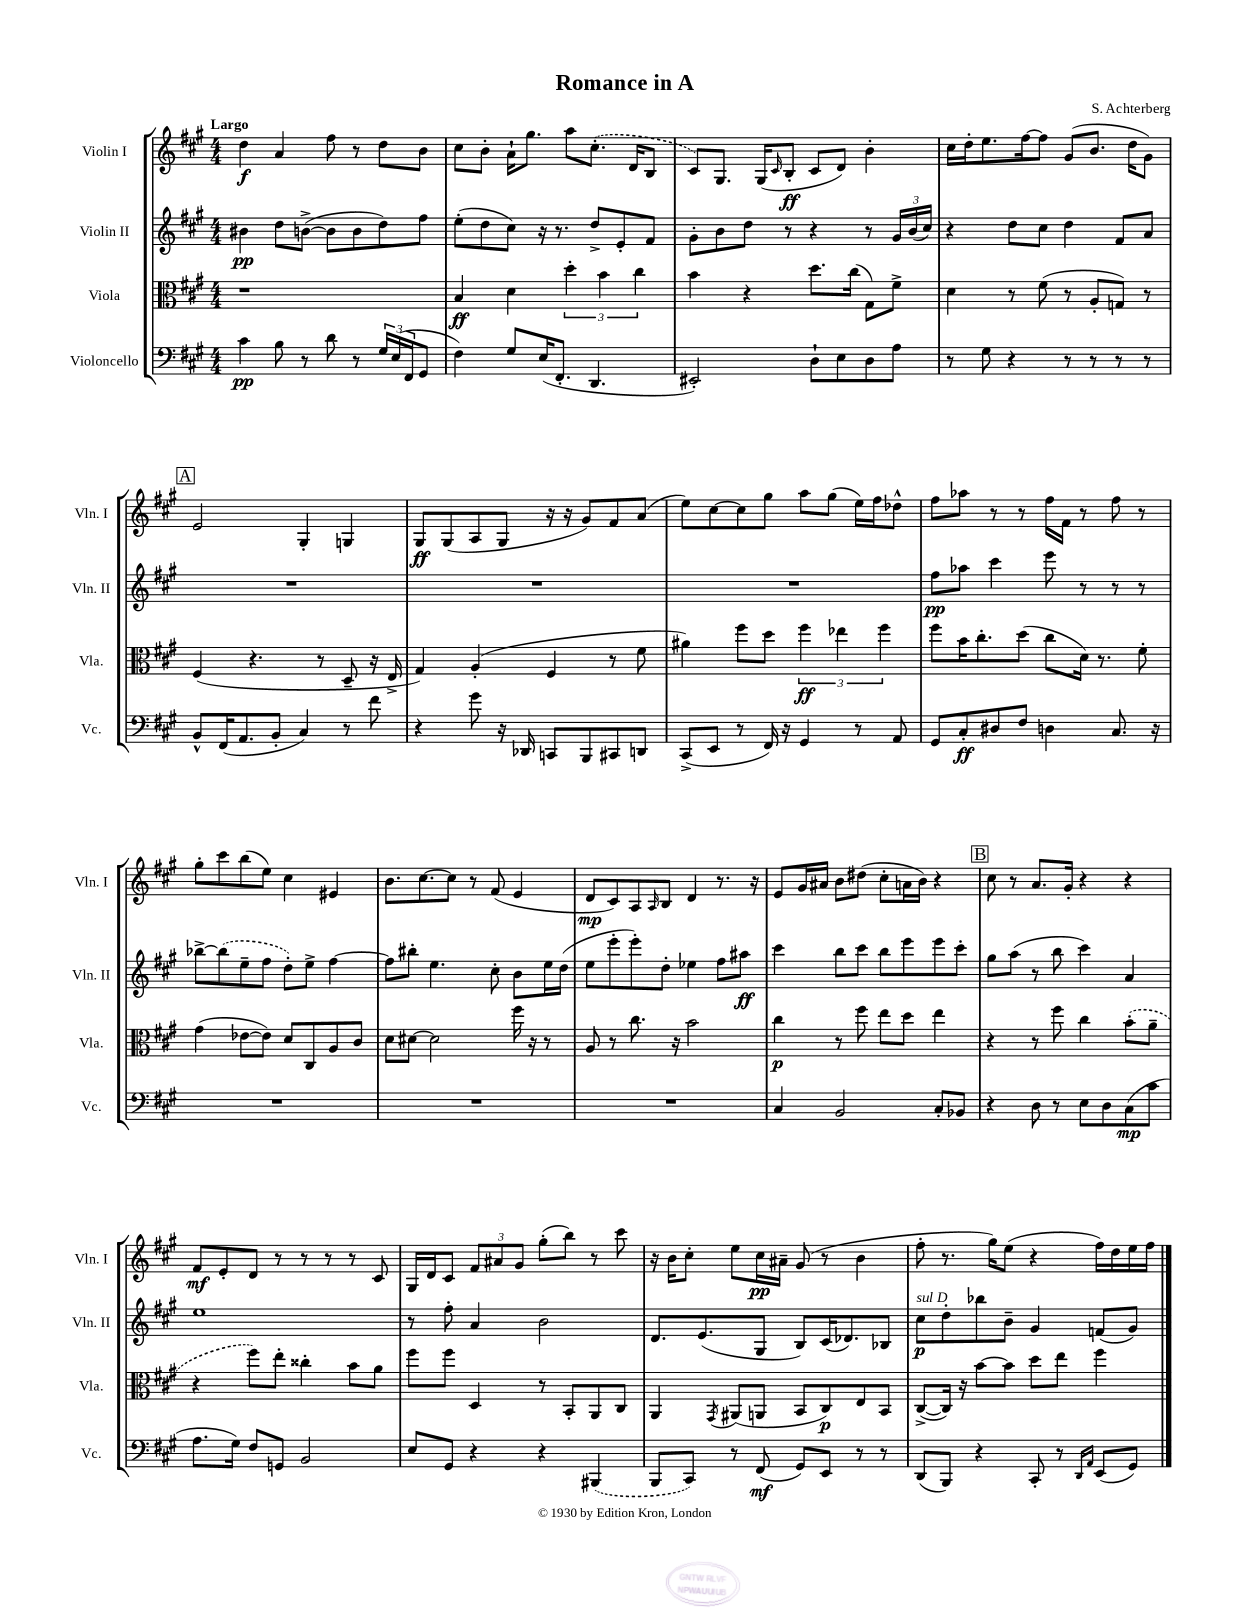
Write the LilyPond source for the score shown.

\header { title = "Romance in A" composer = "S. Achterberg" }
<<
\new StaffGroup <<
\new Staff = "s0" \with { instrumentName = "Violin I" shortInstrumentName = "Vln. I" } {
    \clef treble \key a \major \numericTimeSignature \time 4/4 \tempo "Largo"
    d''4\f a'4 fis''8 r8 d''8 b'8 |
    cis''8 b'8-. a'16-! gis''8. a''8 \once \slurDashed cis''8.-.( d'16 b8 |
    cis'8) gis8. gis16( \grace { cis'16 } b8-.\ff cis'8 d'8) b'4-. |
    cis''16 d''16-. e''8. fis''16~ fis''8 gis'8( b'8. d''16 gis'8) |
    \mark \markup { \box "A" } e'2 gis4-. g4 |
    gis8\ff gis8( a8 gis8 r16 r16 gis'8) fis'8 a'8( |
    e''8) cis''8~ cis''8 gis''8 a''8 gis''8( e''16) fis''16 des''8-^ |
    fis''8 aes''8 r8 r8 fis''16 fis'16 r8 fis''8 r8 |
    gis''8-. cis'''8 b''8( e''8) cis''4 eis'4 |
    b'8. cis''8.~ cis''8 r8 fis'8( e'4 |
    d'8\mp cis'8) a8 \grace { a16 } b8 d'4 r8. r16 |
    e'8 gis'16 ais'16 b'8 dis''8( cis''8-. a'16 b'16) r4 |
    \mark \markup { \box "B" } cis''8 r8 a'8. gis'16-. r4 r4 |
    fis'8\mf e'8-. d'8 r8 r8 r8 r8 cis'8 |
    gis16 d'16 cis'8 \tuplet 3/2 { fis'8 ais'8 gis'8 } gis''8-.( b''8) r8 cis'''8 |
    r16 b'16 cis''8-. e''8 cis''16\pp ais'16-- gis'8( r8 b'4 |
    fis''8-. r8. gis''16) e''8( r4 fis''16) d''16 e''16 fis''16 \bar "|." |
}
\new Staff = "s1" \with { instrumentName = "Violin II" shortInstrumentName = "Vln. II" } {
    \clef treble \key a \major \numericTimeSignature \time 4/4
    bis'4\pp d''8 b'8~->( b'8 b'8 d''8) fis''8 |
    e''8-.( d''8 cis''8) r16 r8. d''8-> e'8-. fis'8 |
    gis'8-. b'8 d''8 r8 r4 r8 \tuplet 3/2 { gis'16 b'16( cis''16) } |
    r4 d''8 cis''8 d''4 fis'8 a'8 |
    \mark \markup { \box "A" } R1 |
    R1 |
    R1 |
    fis''8\pp aes''8 cis'''4 e'''8 r8 r8 r8 |
    bes''8~-> \once \slurDashed bes''8( e''8-- fis''8 d''8-.) e''8-> fis''4~ |
    fis''8 bis''8-. e''4. cis''8-. b'8 e''16 d''16( |
    e''8 e'''8-. e'''8-.) d''8-. ees''4 fis''8 ais''8\ff |
    cis'''4 b''8 cis'''8 b''8 e'''8 e'''8 cis'''8-. |
    \mark \markup { \box "B" } gis''8 a''8( r8 b''8 cis'''4) a'4 |
    e''1 |
    r8 fis''8-. a'4 b'2 |
    d'8. e'8.( gis8 b8) cis'16( des'8.) bes8 |
    cis''8\p^\markup { \italic "sul D" } d''8-. bes''8 b'8-- gis'4 f'8( gis'8) \bar "|." |
}
\new Staff = "s2" \with { instrumentName = "Viola" shortInstrumentName = "Vla." } {
    \clef alto \key a \major \numericTimeSignature \time 4/4
    r1 |
    b4\ff d'4 \tuplet 3/2 { d''4-. b'4 cis''4 } |
    b'4 r4 d''8. cis''16( gis8) fis'8-> |
    d'4 r8 fis'8( r8 a8-. g8) r8 |
    \mark \markup { \box "A" } fis4( r4. r8 d8-- r16 e16-> |
    gis4) a4-.( fis4 r8 fis'8 |
    ais'4) fis''8 d''8 \tuplet 3/2 { fis''4\ff ees''4 fis''4 } |
    fis''8 b'16 cis''8.-. d''8( cis''8 d'16) r8. fis'8-. |
    gis'4( ees'8~ ees'8) d'8 cis8 a8 cis'8 |
    d'8 dis'8~ dis'2 fis''16 r16 r8 |
    a8 r8 cis''8. r16 b'2 |
    cis''4\p r8 fis''8 e''8 d''8 e''4 |
    \mark \markup { \box "B" } r4 r8 fis''8 cis''4 \once \slurDashed b'8-.( a'8-- |
    r4 fis''8) e''8-. cisis''4-. b'8 a'8 |
    fis''8 fis''8 d4 r8 b,8-. a,8 cis8 |
    a,4 \acciaccatura { gis,8 } ais,8( a,8 b,8 cis8\p) e8 b,8 |
    cis8~->( cis16) r16 b'8~ b'8 d''8 e''8 fis''4 \bar "|." |
}
\new Staff = "s3" \with { instrumentName = "Violoncello" shortInstrumentName = "Vc." } {
    \clef bass \key a \major \numericTimeSignature \time 4/4
    cis'4\pp b8 r8 d'8 r8 \tuplet 3/2 { gis16 e16( fis,16 } gis,8 |
    fis4) gis8 e16( fis,8.-. d,4. |
    eis,2-.) d8-! e8 d8 a8 |
    r8 gis8 r4 r8 r8 r8 r8 |
    \mark \markup { \box "A" } b,8-^ fis,16( a,8. b,8-. cis4) r8 fis'8 |
    r4 gis'8 r16 des,16 c,8 b,,8 cis,8 d,8 |
    cis,8->( e,8 r8 fis,16) r16 gis,4 r8 a,8 |
    gis,8 cis8-.\ff dis8 fis8 d4 cis8. r16 |
    R1 |
    R1 |
    R1 |
    cis4 b,2 cis8-. bes,8 |
    \mark \markup { \box "B" } r4 d8 r8 e8 d8 cis8\mp( cis'8 |
    a8. gis16) fis8 g,8 b,2 |
    e8 gis,8 r4 r4 \once \slurDashed bis,,4( |
    b,,8 cis,8) r8 fis,8\mf( gis,8) e,8 r8 r8 |
    d,8( b,,8) r4 cis,8-. r8 \grace { d,16 a,16 } e,8( gis,8) \bar "|." |
}
>>
>>
\layout { \context { \Score \remove "Bar_number_engraver" } }
